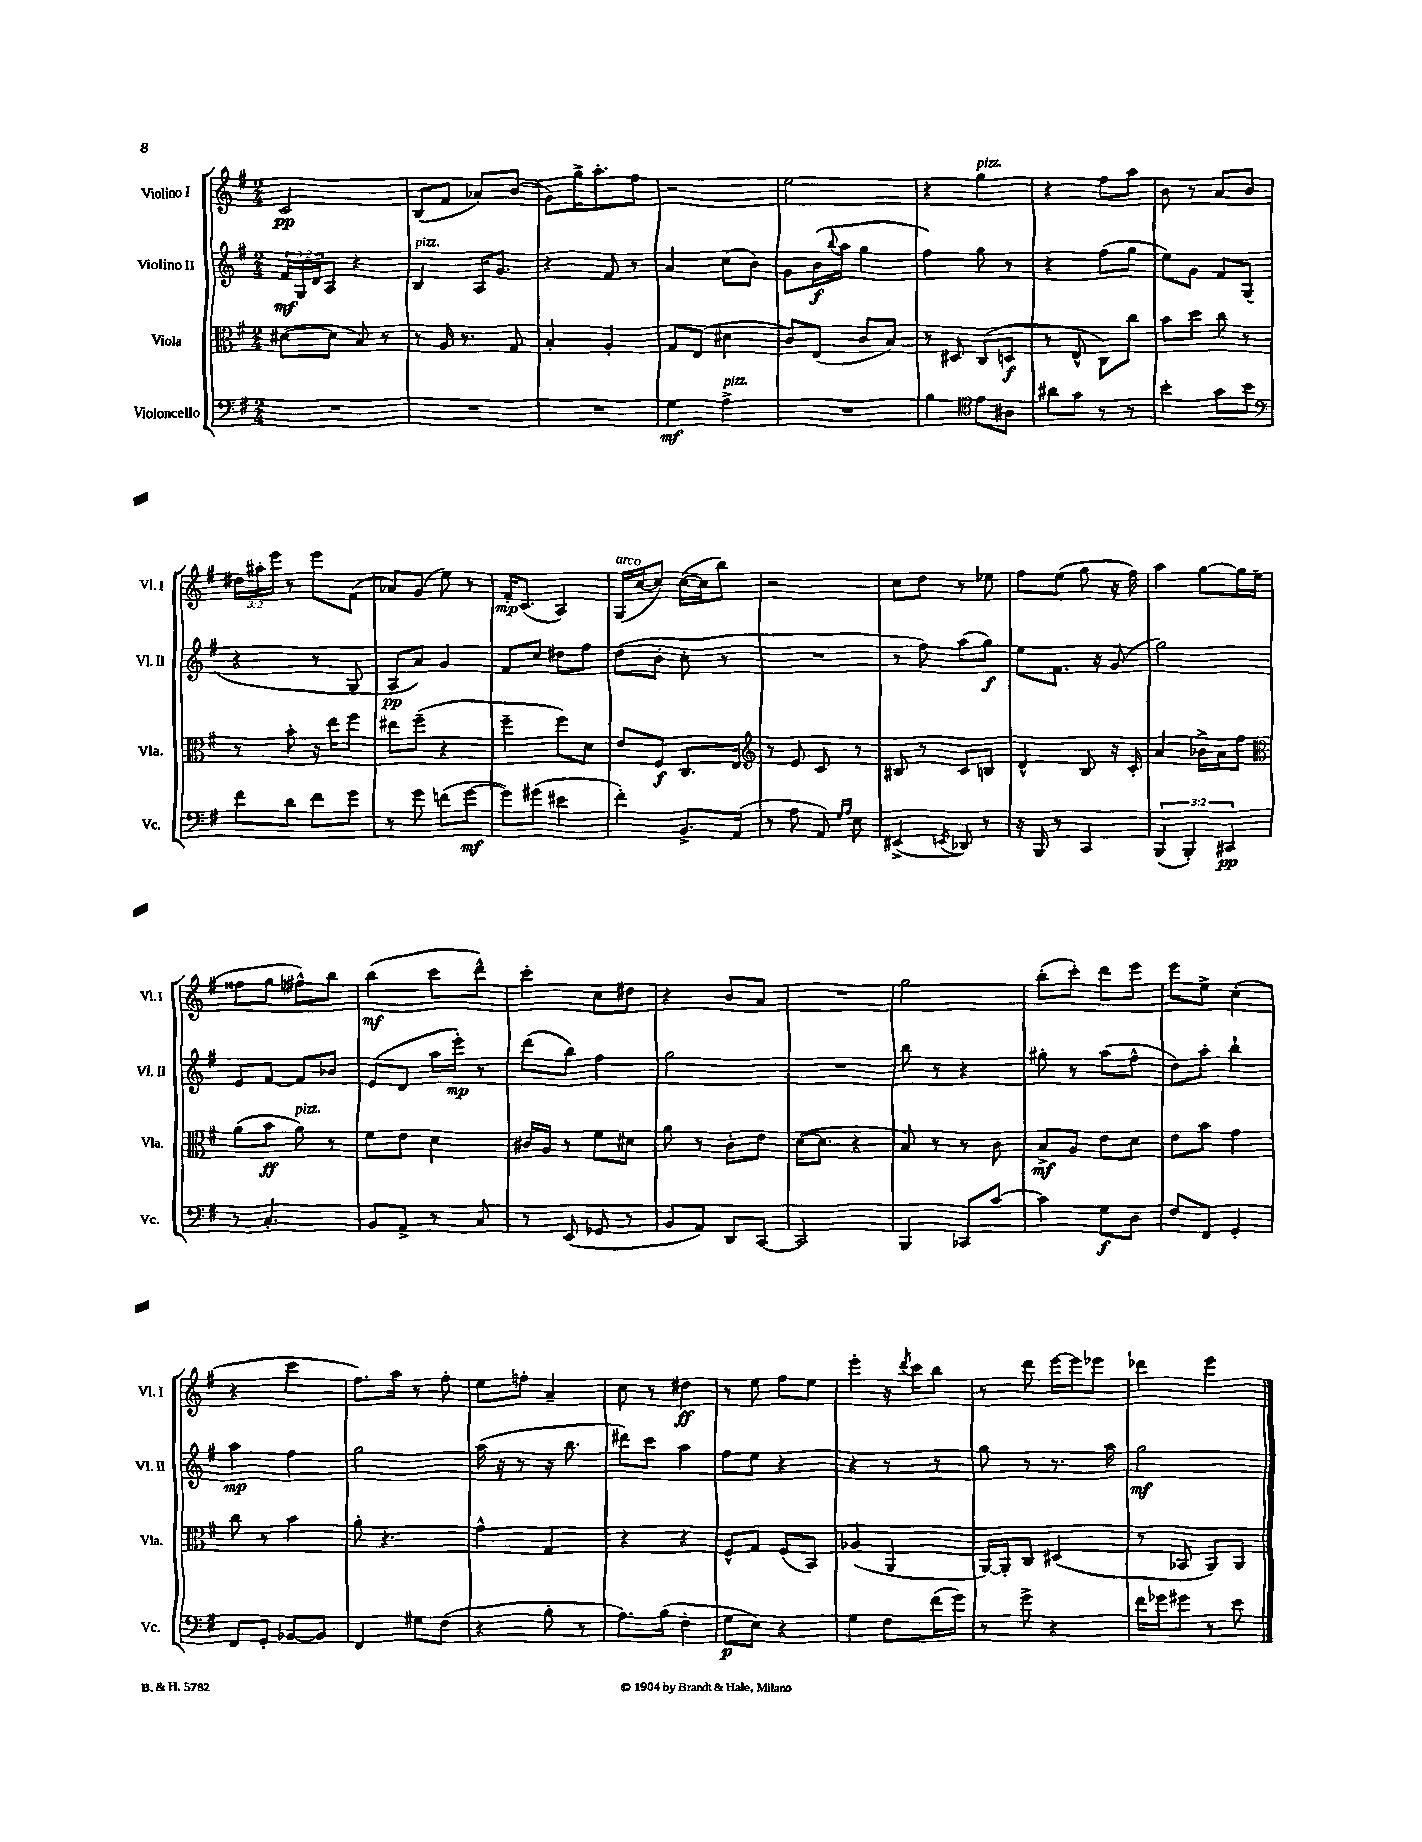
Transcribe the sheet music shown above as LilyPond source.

<<
\new StaffGroup <<
\new Staff = "s0" \with { instrumentName = "Violino I" shortInstrumentName = "Vl. I" } {
    \clef treble \key g \major \numericTimeSignature \time 2/4 \override Staff.TupletNumber.text = #tuplet-number::calc-fraction-text
    c'2\pp |
    b8( fis'8 aes'8) b'8( |
    g'8) g''16-> a''8.-. fis''8 |
    r2 |
    e''2 |
    r4 g''4^\markup { \italic "pizz." } |
    r4 fis''8 a''8 |
    b'8 r8 a'8 b'8 |
    \tuplet 3/2 { dis''16 ais''16-. e'''16 } r8 e'''8 fis'8( |
    aes'8) g'8( e''8) r8 |
    fis'16-.\mp c'8.( a4) |
    g16^\markup { \italic "arco" }( c''16~ c''8) c''16~( c''16 b''8) |
    r2 |
    c''8 d''8 r8 ees''8 |
    fis''8 e''8( g''8 r16 fis''16) |
    a''4 g''8~ g''16 e''16( |
    fisis''8 g''8 fis''8-^) b''8 |
    b''4\mf( c'''8 d'''8-^) |
    c'''4-. c''8 dis''8 |
    r4 b'8 a'8 |
    R2 |
    g''2 |
    b''8-.( c'''8-.) d'''8 e'''8 |
    e'''8 e''8-> c''4-.( |
    r4 c'''4 |
    fis''8.) a''16 r8 fis''8-. |
    e''8 f''8-. a'4-- |
    c''8 r8 dis''4\ff |
    r8 e''8 fis''8 e''8 |
    e'''4-. r16 \acciaccatura { d'''8 } c'''16 b''8 |
    r8 d'''8 e'''16~ e'''16 ees'''8 |
    des'''4 e'''4 \bar "|." |
}
\new Staff = "s1" \with { instrumentName = "Violino II" shortInstrumentName = "Vl. II" } {
    \clef treble \key g \major \numericTimeSignature \time 2/4 \override Staff.TupletNumber.text = #tuplet-number::calc-fraction-text
    \tuplet 3/2 { fis'16\mf g16 d'16 } a8 r4 |
    b4^\markup { \italic "pizz." } a16 g'8. |
    r4 fis'8 r8 |
    a'4 c''8( b'8) |
    g'8 b'16\f( \appoggiatura { b''8 } a''16 g''4 |
    fis''4) g''8 r8 |
    r4 fis''8( g''8 |
    e''8) g'8 fis'8 g8( |
    r4 r8 g8 |
    a8\pp a'8) g'4 |
    fis'8 c''8 dis''8 fis''8 |
    d''8( b'8-. c''8-. r8 |
    R2 |
    r8 fis''8) a''8( g''8\f) |
    e''8 fis'8. r16 g'8( |
    g''2) |
    e'8 fis'8~ fis'8 bes'8 |
    e'8( d'8 a''16 e'''16-.\mp) r8 |
    d'''8( b''8) fis''4 |
    g''2 |
    R2 |
    b''8 r8 r4 |
    gis''8-. r8 a''8( fis''8-^ |
    d''8) a''8-. b''4-! |
    a''4\mp fis''4 |
    g''2 |
    a''16( r16 r8 r16 b''8. |
    dis'''8) c'''8 a''4 |
    fis''8 e''8 r4 |
    r4 r8 r8 |
    g''8 r8 r8. a''16 |
    g''2\mf \bar "|." |
}
\new Staff = "s2" \with { instrumentName = "Viola" shortInstrumentName = "Vla." } {
    \clef alto \key g \major \numericTimeSignature \time 2/4
    dis'8~( dis'8 b8) r8 |
    r8 a16 r8. g8 |
    b4-. a4-. |
    g8 e8( dis'4 |
    c'8) e8( c'8 b8) |
    r8 dis8 c8( d8\f |
    r8 e8-^ c8) c''8 |
    b'8 d''8 c''8 r8 |
    r8 b'8-. r16 e''16 fis''8 |
    eis''8 fis''8--( r4 |
    fis''4-- fis''8) d'8 |
    e'8 fis8\f c8. e16 |
    \clef treble r8 e'8 c'8 r8 |
    bis8 r8 c'8 b8 |
    d'4-^ b8 r16 c'16-. |
    a'4 bes'16-> a'16 fis''8 |
    \clef alto a'8( b'8\ff a'8^\markup { \italic "pizz." }) r8 |
    fis'8 e'8 d'4 |
    cis'16 a16 r8 fis'8 dis'8 |
    a'8 r8 c'8-. e'8 |
    d'16~( d'8. r4 |
    b8) r8 r8 c'8 |
    b8->\mf a8 e'8 d'8 |
    e'8 b'8 g'4 |
    c''8 r8 b'4 |
    a'8-. r4. |
    g'4-^ g4 |
    r4 r4 |
    fis8-^ g8 fis8( b,8) |
    aes4( a,4 |
    a,16~) a,16-. c8 dis4( |
    r8 bes,8 a,8) a,8 \bar "|." |
}
\new Staff = "s3" \with { instrumentName = "Violoncello" shortInstrumentName = "Vc." } {
    \clef bass \key g \major \numericTimeSignature \time 2/4 \override Staff.TupletNumber.text = #tuplet-number::calc-fraction-text
    R2 |
    R2 |
    R2 |
    g4\mf a4->^\markup { \italic "pizz." } |
    R2 |
    b4 \clef tenor e'8 ais8 |
    ais'8 g'8 r8 r8 |
    b'4-. g'8 b'8 |
    \clef bass fis'8 d'8 fis'8 g'8 |
    r8 g'8 f'8( g'8~\mf |
    g'8) gis'8( eis'4 |
    fis'4-.) b,8.-> a,16( |
    r8 a8 a,8) \grace { g16 a16 } e8 |
    eis,4->( \acciaccatura { e,8 } des,8) r8 |
    r16 b,,16 r8 c,4 |
    \tuplet 3/2 { b,,4( b,,4-.) cis,4\pp } |
    r8 c4.-. |
    b,8 a,8-> r8 c8 |
    r8 e,8( ges,8 r8 |
    b,8 a,8) d,8 c,8~ |
    c,2 |
    b,,4 ces,8 c'8~ |
    c'4 g8\f d8 |
    fis8 fis,8 g,4-. |
    fis,8 g,8-. bes,8~ bes,8 |
    fis,4 gis8 fis8( |
    r4 b8-. r8 |
    a8.) b16( fis4-. |
    g8\p e8) r4 |
    g4 fis8 fis'16( g'16) |
    r8 g'8-> r4 |
    fis'16 ges'16 gis'8 r8 e'8 \bar "|." |
}
>>
>>
\layout { \context { \Score \remove "Bar_number_engraver" } }
